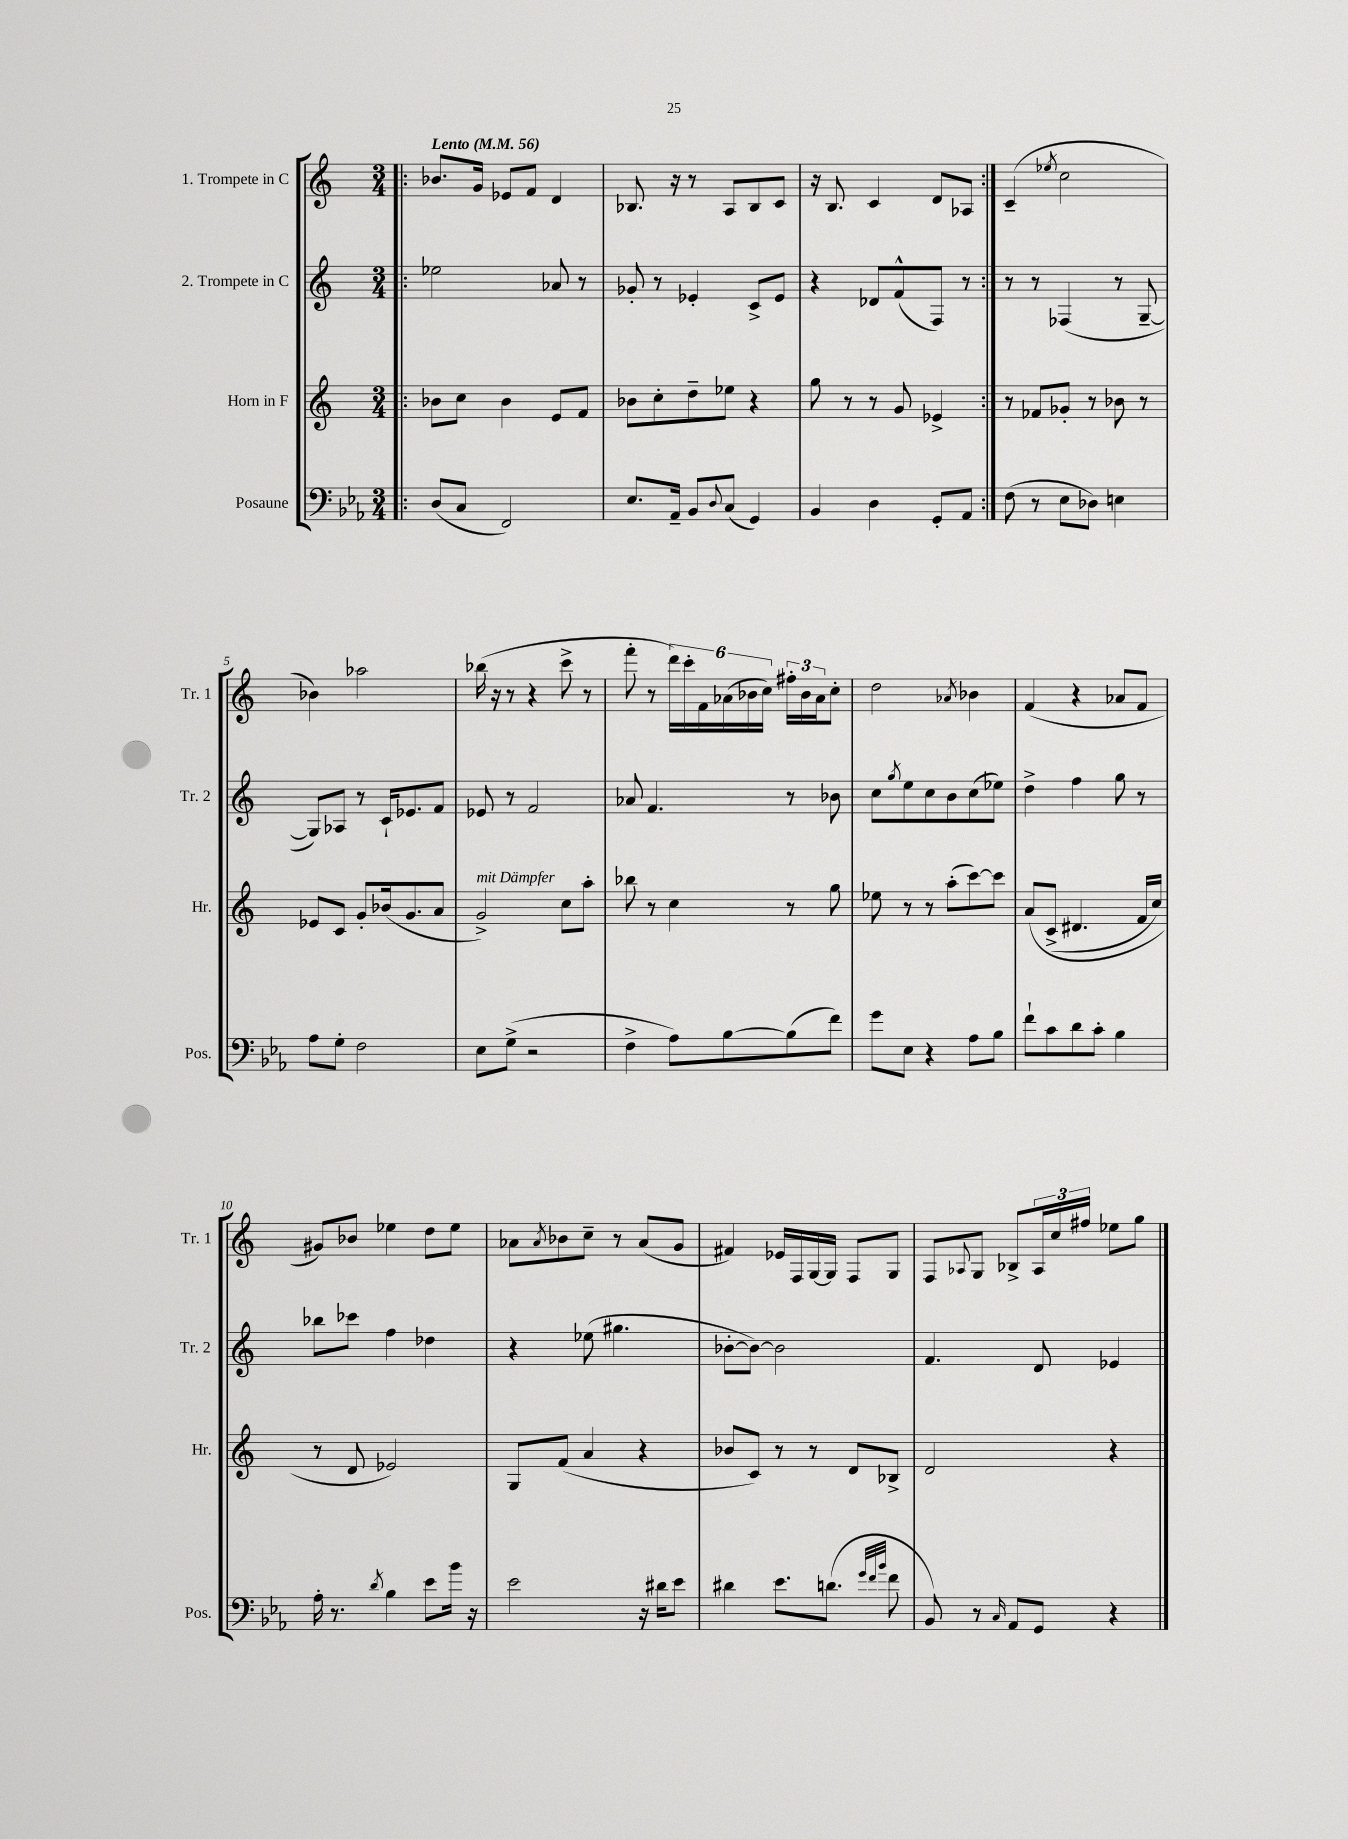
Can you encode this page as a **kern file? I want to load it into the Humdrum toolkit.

**kern	**kern	**kern	**kern
*staff4	*staff3	*staff2	*staff1
*clefF4	*clefG2	*clefG2	*clefG2
*k[b-e-a-]	*k[]	*k[]	*k[]
*M3/4	*M3/4	*M3/4	*M3/4
*MM56	*MM56	*MM56	*MM56
=!|:	=!|:	=!|:	=!|:
(8D	8b-	2ee-	8.b-
8C	8cc	.	.
.	.	.	16g
2FF)	4b-	.	8e-
.	.	.	8f
.	8e	8a-	4d
.	8f	8r	.
=	=	=	=
8.E-	8b-	8g-'	8.B-
.	8cc'	8r	.
16AA-~	.	.	16r
8BB-	8dd~	4e-'	8r
8qqD	.	.	.
(8C	8ee-	.	8A
4GG)	4r	8c^	8B-
.	.	8e-	8c
=	=	=	=
4BB-	8gg	4r	16r
.	.	.	8.B
.	8r	.	.
4D	8r	8d-	4c
.	8g	(8f^^	.
8GG'	4e-^	8F)	8d
8AA-	.	8r	8A-
=:|!	=:|!	=:|!	=:|!
(8F	8r	8r	(4c~
8r	8f-	8r	.
.	.	.	8qee-
8E-	8g-'	(4F-	2cc
8D-)	8r	.	.
4E	8b-	8r	.
.	8r	[8G~	.
=	=	=	=
8A-	8e-	8G])	4b-)
8G'	8c	8A-	.
2F	8g'	8r	2aa-
.	(16b-	16c`	.
.	8.g	8.e-	.
.	8a	8f	.
=	=	=	=
8E-	2g^)	8e-	(16bb-
.	.	.	16r
(8G^	.	8r	8r
2r	.	2f	4r
.	8cc	.	8ccc^
.	8aa'	.	8r
=	=	=	=
4F^	8bb-	8a-	8fff'
.	8r	4.f	8r
8A-)	4cc	.	24ddd)
.	.	.	24ccc'
.	.	.	24f
[8B-	.	.	(24a-
.	.	.	24b-
.	.	.	24cc)
(8B-]	8r	8r	24ff#'
.	.	.	24b-
.	.	.	24a-
8f)	8gg	8b-	8cc'
=	=	=	=
8g	8ee-	8cc	2dd
.	.	8qgg	.
8E-	8r	8ee	.
4r	8r	8cc	.
.	(8aa'	8b	.
.	.	.	8qa-
8A-	[8ccc)	(8cc	4b-
8B-	8ccc]	8ee-)	.
=	=	=	=
8f`	&(8a	4dd^	(4f
8c	(8c^	.	.
8d	4.d#	4ff	4r
8c'	.	.	.
4B-	.	8gg	8a-
.	16f	8r	8f
.	16cc)	.	.
=	=	=	=
16A-'	8r	8bb-	8g#)
8.r	.	.	.
.	8d	8ccc-	8b-
8qd	.	.	.
4B-	2e-&)	4ff	4ee-
8e-	.	4dd-	8dd
16b-	.	.	8ee-
16r	.	.	.
=	=	=	=
2e-	8G	4r	8a-
.	.	.	8qa-
.	(8f	.	8b-
.	4a	(8ee-	8cc~
.	.	4.gg#	8r
16r	4r	.	(8a-
16d#	.	.	.
8e-	.	.	8g
=	=	=	=
4d#	8b-	[8b-'	4f#)
.	8c)	8b-_)	.
8.e-	8r	2b-]	16e-
.	.	.	16F
.	8r	.	[16G
(8.d	.	.	16G]
.	8d	.	8F
32qqg	.	.	.
32qqf	.	.	.
32qqb-	.	.	.
8f	8B-^	.	8G
=	=	=	=
8BB-)	2d	4.f	8F
.	.	.	8qqA-
8r	.	.	8G
16qqC	.	.	.
8AA-	.	.	8B-^
8GG	.	8d	24A-
.	.	.	24cc
.	.	.	24ff#
4r	4r	4e-	8ee-
.	.	.	8gg
==	==	==	==
*-	*-	*-	*-
